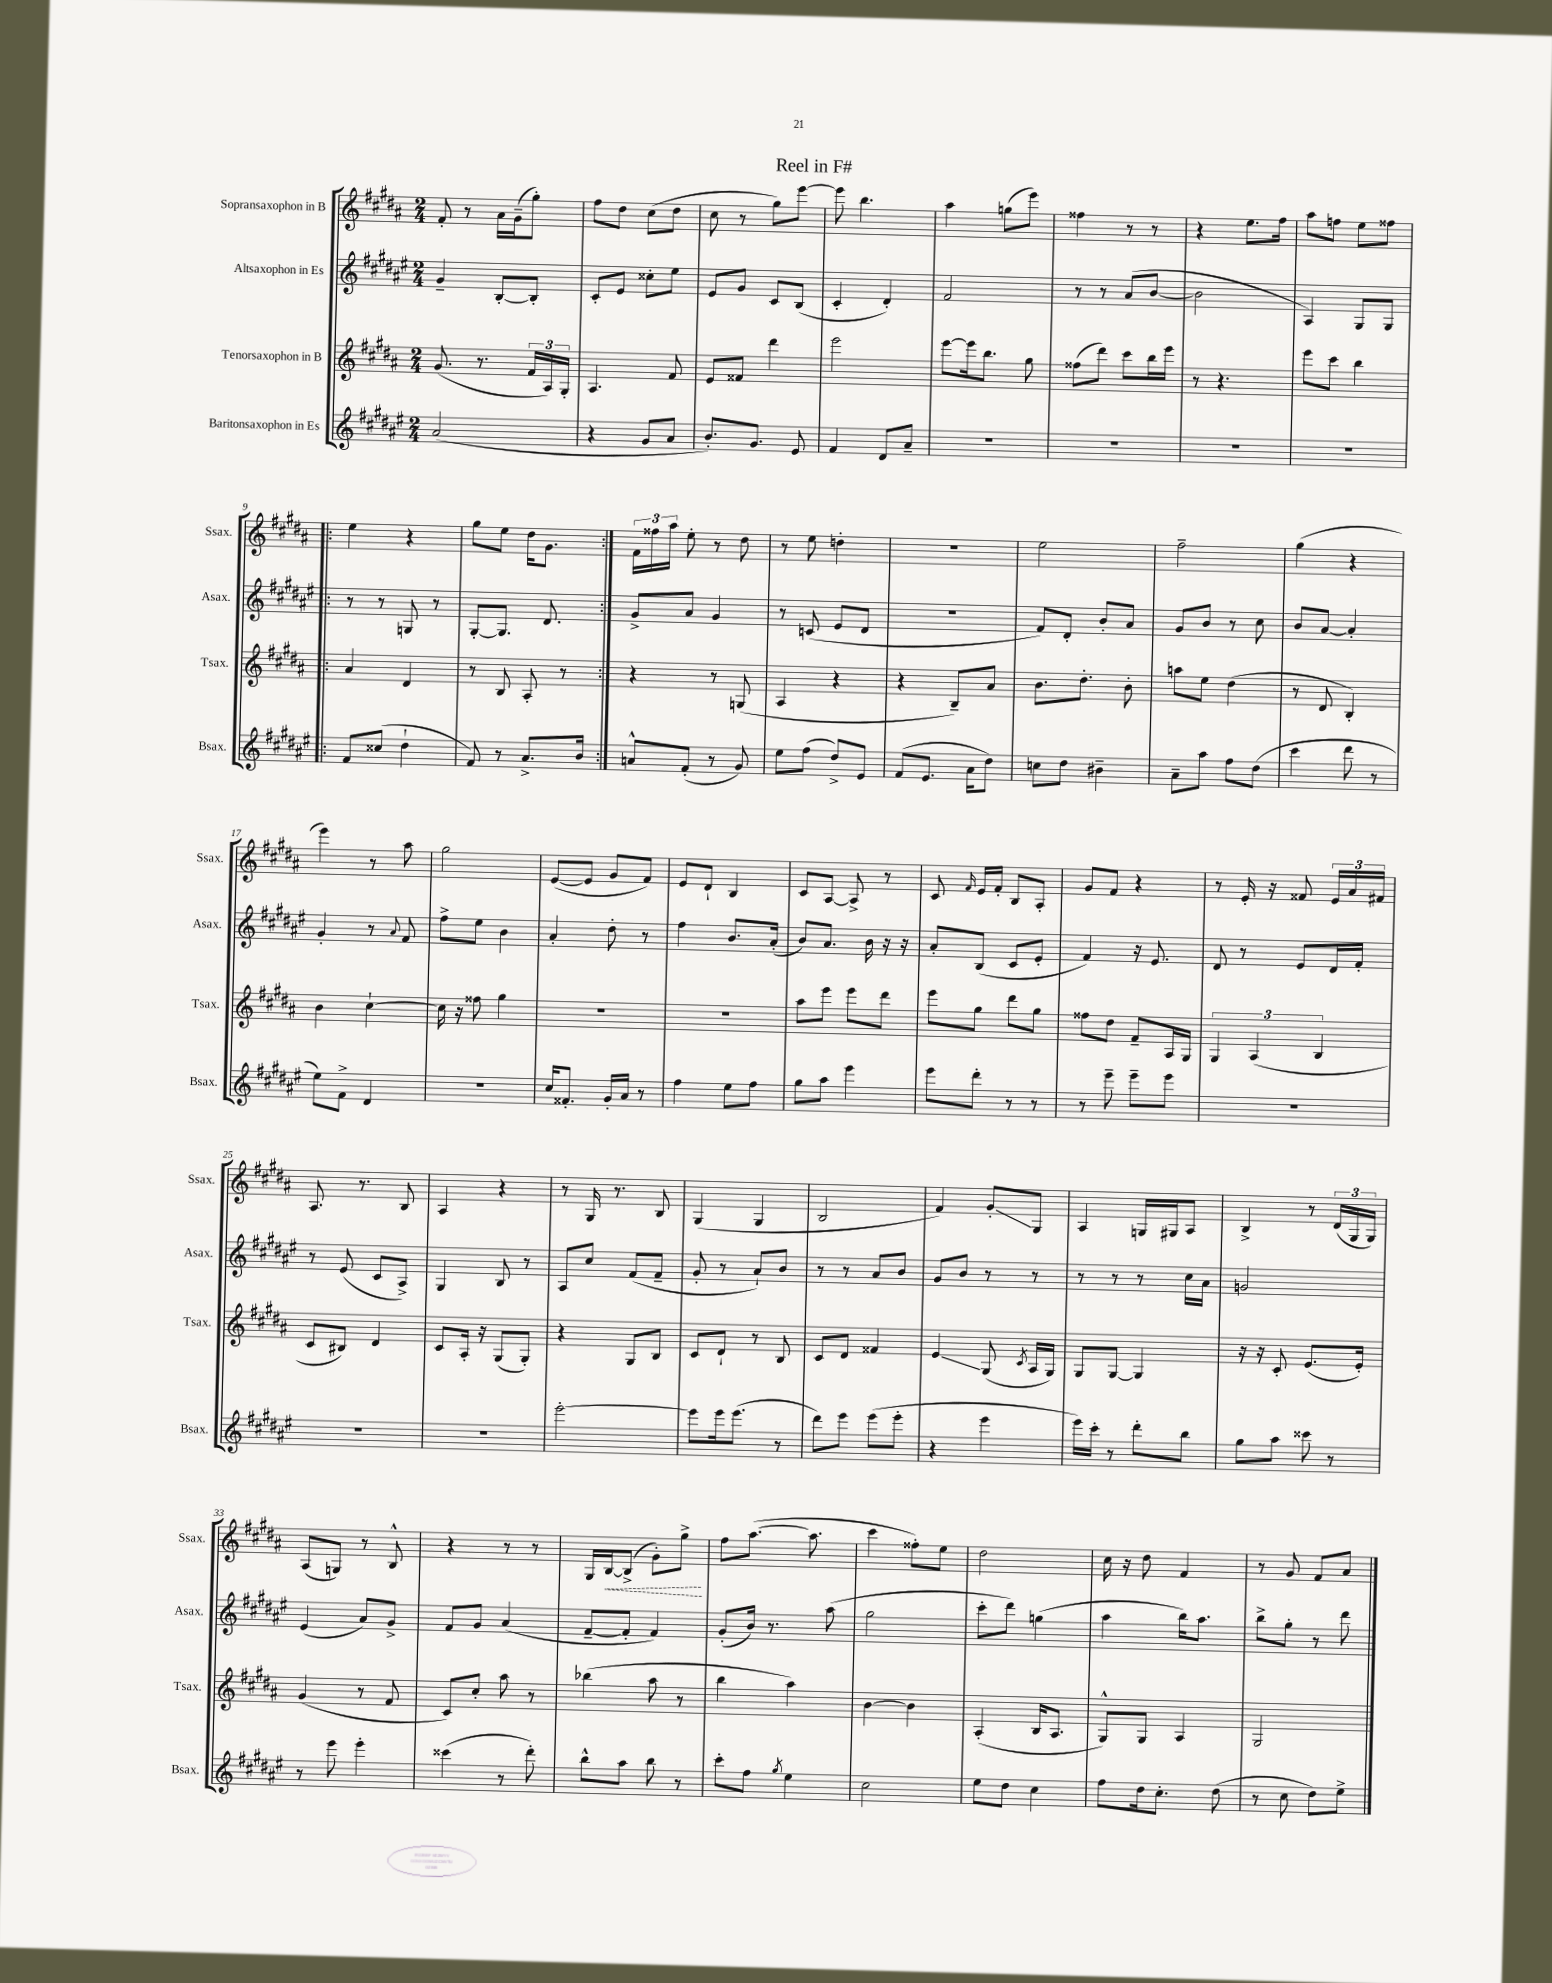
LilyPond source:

\header { title = "Reel in F#" }
<<
\new StaffGroup <<
\new Staff = "s0" \with { instrumentName = "Sopransaxophon in B" shortInstrumentName = "Ssax." } {
    \clef treble \key b \major \numericTimeSignature \time 2/4
    \autoBeamOff fis'8-. r8 ais'16[ gis'16--( gis''8]-.) |
    fis''8[ dis''8] cis''8[( dis''8] |
    cis''8 r8 gis''8[) e'''8]~ |
    e'''8 b''4. |
    ais''4 g''8[( e'''8]) |
    fisis''4 r8 r8 |
    r4 e''8.[ fis''16] |
    ais''8[ f''8] e''8[ fisis''8] |
    \repeat volta 2 { e''4 r4 |
    gis''8[ e''8] dis''16[ gis'8.] | }
    \tuplet 3/2 { fis'16[ fisis''16 ais''16] } e''8-. r8 dis''8 |
    r8 e''8 d''4-. |
    R2 |
    e''2 |
    fis''2-- |
    gis''4( r4 |
    e'''4) r8 ais''8 |
    gis''2 |
    e'8[~( e'8] gis'8[ fis'8]) |
    e'8[ dis'8]-! b4 |
    cis'8[ ais8]~ ais8-> r8 |
    cis'8 \grace { fis'16 } e'16[ fis'16]-. b8[ ais8]-. |
    gis'8[ fis'8] r4 |
    r8 e'16-. r16 fisis'8 \tuplet 3/2 { e'16[ ais'16 fis'16] } |
    ais8. r8. b8 |
    ais4 r4 |
    r8 gis16 r8. b8 |
    gis4( gis4 |
    b2 |
    fis'4) gis'8[-.\glissando gis8] |
    ais4 g16[ gis16 ais8] |
    b4-> r8 \tuplet 3/2 { dis'16[( gis16 gis16]) } |
    ais8[( g8]) r8 b8-^ |
    r4 r8 r8 |
    gis16[ \once \override Hairpin.style = #'dashed-line b16~\< b8]->( gis'8[-.) gis''8]->\! |
    fis''8[ ais''8.]~( ais''8. |
    cis'''4 fisis''8[-.) e''8] |
    dis''2 |
    cis''16 r16 dis''8 fis'4 |
    r8 gis'8 fis'8[ ais'8] \bar "|." |
}
\new Staff = "s1" \with { instrumentName = "Altsaxophon in Es" shortInstrumentName = "Asax." } {
    \clef treble \key fis \major \numericTimeSignature \time 2/4
    \autoBeamOff gis'4-- b8[~-. b8]-. |
    cis'8[-. eis'8] cisis''8[-. eis''8] |
    eis'8[ gis'8] cis'8[ b8]( |
    cis'4-. dis'4-.) |
    fis'2 |
    r8 r8 ais'8[( b'8]~ |
    b'2 |
    ais4) gis8[ gis8] |
    \repeat volta 2 { r8 r8 g8 r8 |
    gis8[~-. gis8.] dis'8. | }
    gis'8[-> ais'8] gis'4 |
    r8 c'8( eis'8[ dis'8] |
    R2 |
    fis'8[) dis'8]-. b'8[-. ais'8] |
    gis'8[ b'8] r8 cis''8 |
    b'8[ ais'8]~ ais'4-. |
    gis'4-. r8 \appoggiatura { ais'8 } fis'8 |
    fis''8[-> eis''8] b'4 |
    ais'4-. dis''8-. r8 |
    fis''4 b'8.[ ais'16]-.( |
    b'8[) ais'8.] b'16 r16 r16 |
    ais'8[-. b8]( cis'8[ eis'8]-. |
    fis'4) r16 eis'8. |
    dis'8 r8 eis'8[ dis'16 fis'16]-. |
    r8 eis'8( cis'8[ ais8]->) |
    gis4 b8 r8 |
    ais8[ cis''8] fis'8[( fis'8]-- |
    gis'8-. r8 ais'8[-!) b'8] |
    r8 r8 ais'8[ b'8] |
    gis'8[ b'8] r8 r8 |
    r8 r8 r8 cis''16[ ais'16] |
    g'2 |
    eis'4( ais'8[) gis'8]-> |
    fis'8[ gis'8] ais'4( |
    fis'8[~-- fis'8]-. fis'4) |
    gis'8[-.( b'16]) r8. ais''8( |
    gis''2 |
    cis'''8[-. dis'''8]) g''4( |
    ais''4 b''16[) ais''8.] |
    b''8[-> gis''8]-. r8 dis'''8 \bar "|." |
}
\new Staff = "s2" \with { instrumentName = "Tenorsaxophon in B" shortInstrumentName = "Tsax." } {
    \clef treble \key b \major \numericTimeSignature \time 2/4
    \autoBeamOff gis'8.( r8. \tuplet 3/2 { fis'16[ ais16) gis16]-. } |
    ais4. fis'8 |
    e'8[ fisis'8] dis'''4 |
    e'''2 |
    e'''8[~ e'''16 b''8.] gis''8 |
    fisis''8[( dis'''8]) cis'''8[ b''16 e'''16] |
    r8 r4. |
    e'''8[ cis'''8] b''4 |
    \repeat volta 2 { ais'4 dis'4 |
    r8 b8 ais8-. r8 | }
    r4 r8 g8( |
    ais4 r4 |
    r4 b8[--) ais'8] |
    b'8.[ dis''8.]-. b'8-. |
    a''8[ e''8] dis''4( |
    r8 dis'8 b4-.) |
    b'4 cis''4~-! |
    cis''16 r16 fisis''8 gis''4 |
    r2 |
    r2 |
    ais''8[ e'''8] e'''8[ dis'''8] |
    e'''8[ gis''8] dis'''8[ gis''8] |
    fisis''8[ dis''8] fis'8[-- ais16 gis16] |
    \tuplet 3/2 { gis4 ais4( b4 } |
    cis'8[ bis8]) dis'4 |
    cis'8[ ais16]-. r16 gis8[( gis8]-.) |
    r4 gis8[ b8] |
    cis'8[ dis'8]-! r8 b8 |
    cis'8[ dis'8] fisis'4 |
    e'4\glissando gis8( \acciaccatura { cis'8 } ais16[ gis16]) |
    gis8[ gis8]~ gis4 |
    r16 r16 cis'8-. e'8.[( e'16]-.) |
    gis'4( r8 fis'8 |
    cis'8[) cis''8]-. ais''8 r8 |
    bes''4( ais''8 r8 |
    b''4 ais''4) |
    b'4~ b'4 |
    ais4-.( b16[ ais8.] |
    gis8[-^) gis8] ais4 |
    gis2 \bar "|." |
}
\new Staff = "s3" \with { instrumentName = "Baritonsaxophon in Es" shortInstrumentName = "Bsax." } {
    \clef treble \key fis \major \numericTimeSignature \time 2/4
    \autoBeamOff ais'2( |
    r4 gis'8[ ais'8] |
    b'8.[-.) gis'8.] eis'8 |
    fis'4 dis'8[ ais'8]-- |
    R2 |
    R2 |
    R2 |
    R2 |
    \repeat volta 2 { fis'8[ cisis''8]( dis''4-! |
    fis'8) r8 ais'8.[-> b'16] | }
    a'8[-^ fis'8]-.( r8 gis'8) |
    eis''8[ fis''8]( dis''8[->) eis'8] |
    fis'8[( eis'8.] ais'16[ dis''8]) |
    c''8[ dis''8] bis'4-- |
    ais'8[-- ais''8] fis''8[ dis''8]( |
    cis'''4 dis'''8 r8 |
    eis''8[) fis'8]-> dis'4 |
    R2 |
    cis''16[ fisis'8.]-. gis'16[-. ais'16] r8 |
    fis''4 eis''8[ fis''8] |
    gis''8[ ais''8] eis'''4 |
    eis'''8[ dis'''8]-. r8 r8 |
    r8 eis'''8-- eis'''8[-- eis'''8] |
    R2 |
    R2 |
    R2 |
    eis'''2~-. |
    eis'''8[ eis'''16 eis'''8.]( r8 |
    dis'''8[) eis'''8] eis'''8[( eis'''8]-. |
    r4 eis'''4 |
    eis'''16[) cis'''16]-. r8 dis'''8[-. b''8] |
    gis''8[ ais''8] cisis'''8 r8 |
    r8 eis'''8 eis'''4-. |
    cisis'''4( r8 dis'''8-.) |
    b''8[-^ ais''8] b''8 r8 |
    cis'''8[-. fis''8] \acciaccatura { gis''8 } eis''4 |
    cis''2 |
    eis''8[ dis''8] cis''4 |
    fis''8[ dis''16 cis''8.]-. dis''8( |
    r8 cis''8 dis''8[) eis''8]-> \bar "|." |
}
>>
>>
